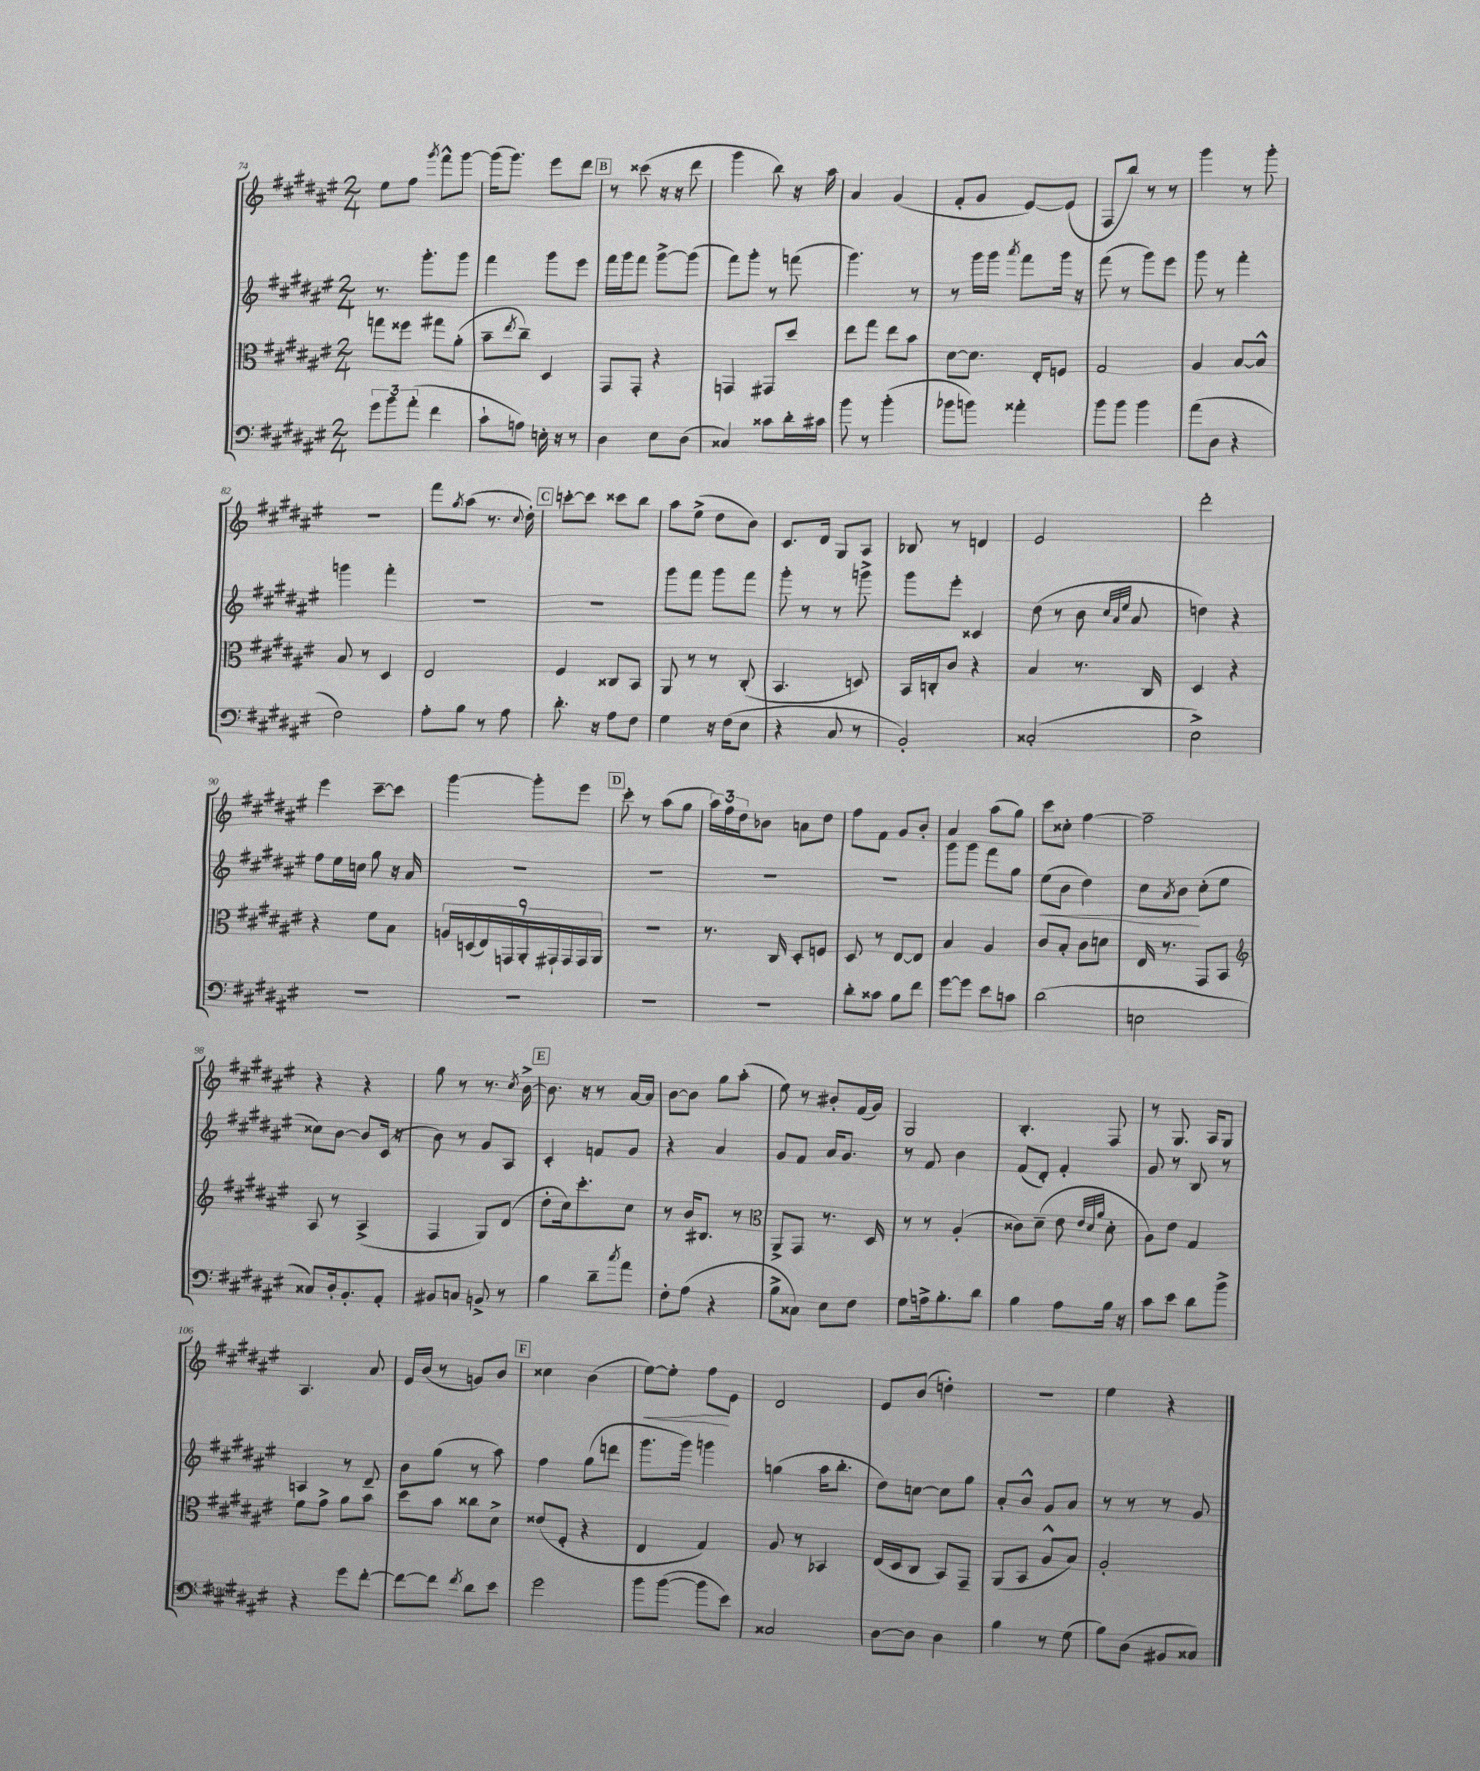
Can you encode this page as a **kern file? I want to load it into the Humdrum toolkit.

**kern	**kern	**kern	**kern
*staff4	*staff3	*staff2	*staff1
*clefF4	*clefC3	*clefG2	*clefG2
*k[f#c#g#d#a#e#]	*k[f#c#g#d#a#e#]	*k[f#c#g#d#a#e#]	*k[f#c#g#d#a#e#]
*M2/4	*M2/4	*M2/4	*M2/4
12g#	8gg	8.r	8ee#
12b	.	.	.
.	8ff##	.	8ff#
(12a#'	.	.	.
.	.	8.ggg#'	.
.	.	.	8qggg#
4f#	8gg#	.	8fff#^^
.	(8a#'	8ggg#	[8ggg#
=	=	=	=
8c#`	8b~	4fff#	(16ggg#]
.	.	.	8.ggg#)
.	8qee#	.	.
8A)	8cc#~)	.	.
16E'	4D#	8ggg#	8eee#
16r	.	.	.
8r	.	8eee#	8ddd#
=	=	=	=
4D#	8GG#	16fff#	8r
.	.	16ggg#	.
.	8GG#'	8fff#	(8ccc##
8E#	4r	[8ggg#^	16r
.	.	.	16r
(8D#	.	(8ggg#]	8ddd#
=	=	=	=
4C##)	4GG	8fff#)	4ggg#
.	.	8ggg#'	.
8c##	8GG#	8r	8bb)
16d#'	8dd#	(8fff	16r
16c#	.	.	16aa#
=	=	=	=
8b	8ee#	4.ggg#)	4a#
8r	8gg#	.	.
(4b'	8ee#	.	(4g#
.	8b	8r	.
=	=	=	=
8b-	[8d#	8r	8f#'
8b)	8.d#]	16ggg#	8g#
.	.	16ggg#	.
.	.	8qaaa#	.
4a##'	.	8fff#	[8e#)
.	16E#'	.	.
.	8F	16ggg#	(8e#]
.	.	16r	.
=	=	=	=
8b	2G#	(8fff#	8F#
8b	.	8r	8bb)
4b	.	8ggg#)	8r
.	.	8eee#	8r
=	=	=	=
(8a#	4A#	8ggg#	4ggg#
8D#	.	8r	.
4r	[8B	4fff#'	8r
.	8B^^]	.	8ggg#'
=	=	=	=
2F#)	8B	4ggg	2r
.	8r	.	.
.	4D#	4fff#'	.
=	=	=	=
8A#'	2E#	2r	8fff#
.	.	.	8qgg#
8B	.	.	(8aa#
8r	.	.	8.r
8A#	.	.	.
.	.	.	8qqcc#
.	.	.	16dd#')
=	=	=	=
8.d#'	4F#	2r	[8ccc'
.	.	.	8ccc]
16r	.	.	.
8A#	8C##	.	8ccc##
8F#	8BB	.	8bb
=	=	=	=
4G#	8AA#	8ggg#	8aa#
.	8r	8fff#	(8ee#^
16r	8r	8ggg#	8dd#
(16F#	.	.	.
8E#	(8C#'	8fff#	8b)
=	=	=	=
4r	4.BB	8ggg#'	8.c#
.	.	8r	.
.	.	.	16d#
8C#	.	8r	8G#
8r	8D)	8ggg^	8A#
=	=	=	=
2BB')	16BB	8ggg#	8B-
.	16C'	.	.
.	8c#	8eee#'	8r
.	4r	4c##	4d
=	=	=	=
(2C##'	4B	(8dd#	2e#
.	.	8r	.
.	8.r	8b	.
.	.	32qqcc#	.
.	.	32qqa#	.
.	.	32qqee#	.
.	.	8a#	.
.	16C#	.	.
=	=	=	=
2E#^)	4D#	4dd)	2ddd#'
.	4r	4r	.
=	=	=	=
2r	4r	8ff#	4eee#
.	.	16ee#	.
.	.	16cc	.
.	8f#	8gg#	[8ccc#~
.	8B	16r	8ccc#]
.	.	16a#	.
=	=	=	=
2r	18A	2r	[4ggg#
.	(18D	.	.
.	18E#)	.	.
.	18GG	.	.
.	18AA#'	.	.
.	.	.	8ggg#']
.	18GG#`	.	.
.	18GG#	.	.
.	.	.	8eee#
.	18GG#	.	.
.	18AA#	.	.
=	=	=	=
2r	2r	2r	8ccc#'
.	.	.	8r
.	.	.	(8aa#
.	.	.	8gg#
=	=	=	=
2r	8.r	2r	24aa#)
.	.	.	24ff#
.	.	.	24dd#
.	.	.	8b-
.	16C#	.	.
.	8D#'	.	8a
.	8F	.	8dd#
=	=	=	=
8d#'	8D#	2r	8ff#
8c##	8r	.	8f#
8B	[8E#	.	8g#
8f#	8E#]	.	8b'
=	=	=	=
[8g#	4B	8ggg#	4a#
8g#]	.	8ggg#	.
8e#	4A#	8fff#	(8aa#
8c	.	8gg#	8gg#)
=	=	=	=
(2d#	8c#	(8ee#	8ccc#
.	8B'	8b	8cc##'
.	8c#	4dd#)	[4ff#
.	8d	.	.
=	=	=	=
2E	16E#	8cc#	2ff#~]
.	8.r	.	.
.	.	8qa#	.
.	.	8b	.
.	8GG#	(8cc#'	.
.	8BB	8ee#	.
=	=	=	=
*	*clefG2	*	*
8C##)	8A#	8cc##)	4r
16D#'	8r	[8b	.
8.BB'	.	.	.
.	(4A#^	8b]	4r
8AA#'	.	(16c#	.
.	.	16r	.
=	=	=	=
8BB#	4F#	8b)	8gg#
8C	.	8r	8r
8BB^	8G#)	8g#	8.r
8r	(8d#	8A#	.
.	.	.	8qcc#
.	.	.	[16b^
=	=	=	=
4B	8dd#'	4c#'	8.b]
.	16cc#)	.	.
.	8.ccc#'	.	16r
8d#~	.	8f	8r
8qcc#	.	.	.
8a#	8cc#	8g#	[16a#
.	.	.	16a#]
=	=	=	=
8F#'	8r	4r	[8b
(8A#	16b	.	8b]
.	8.B#	.	.
4r	.	4a#	8gg#
.	8r	.	(8aa#'
=	=	=	=
*	*clefC3	*	*
8B^	8AA#^	8g#	8ee#)
8C##)	8GG#	8f#	8r
8E#	8.r	16a#	8b#'
.	.	8.g#	.
8F#	.	.	(16f#
.	16D#	.	16g#)
=	=	=	=
8G#	8r	8r	2G#
16A^	8r	8f#	.
8.B'	.	.	.
.	(4A#'	4b	.
8d#	.	.	.
=	=	=	=
4B	8c##)	(8f#	4.B'
.	(8d#~	8d#')	.
8A#	8e#	4f#'	.
.	32qqe#	.	.
.	32qqd#	.	.
.	32qqa#	.	.
16B	8d#'	.	8F#
16r	.	.	.
=	=	=	=
8c#	8A#)	8g#	8r
8e#	8e#	8r	8.G#
8d#	4G#	8B	.
.	.	.	16A#
8b^	.	8r	8G#
=	=	=	=
4r	8f#	4A	4.A#
.	8g#^	.	.
8g#	8a#	8r	.
[8f#'	8b	8d#~	8a#
=	=	=	=
8f#_	8dd#	8b	16e#
.	.	.	(16b
8f#]	8b	(8gg#	8r
8qf#	.	.	.
8d#	8cc##	8r	8g)
8e#	8d#^	8aa#)	8b
=	=	=	=
2g#	(8e##	4ff#	4cc##
.	8F#'	.	.
.	4r	(8gg#	(4b
.	.	8ddd	.
=	=	=	=
8b	4E#	8.ggg#	[8ee#)
([8b	.	.	8ee#']
.	.	16ggg#)	.
8b]	4G#)	4ggg	8ff#
8e#)	.	.	8e#
=	=	=	=
2C##	8A#	(4gg	2d#
.	8r	.	.
.	4BB-	16aa#	.
.	.	8.bb'	.
=	=	=	=
[8D#	(16E#	8dd#)	8e#
.	16D#	.	.
8D#]	8C#	[8cc	(8b
4D#	8BB)	8cc]	4dd')
.	8GG#~	8gg#	.
=	=	=	=
4B	(8AA#	8a#'	2r
.	8BB	8b^^	.
8r	8A#^^	8g#	.
(8G#	8B)	8a#	.
=	=	=	=
8B)	2A#'	8r	4ee#
(8D#	.	8r	.
8BB#	.	8r	4r
8C##)	.	8g#	.
==	==	==	==
*-	*-	*-	*-
